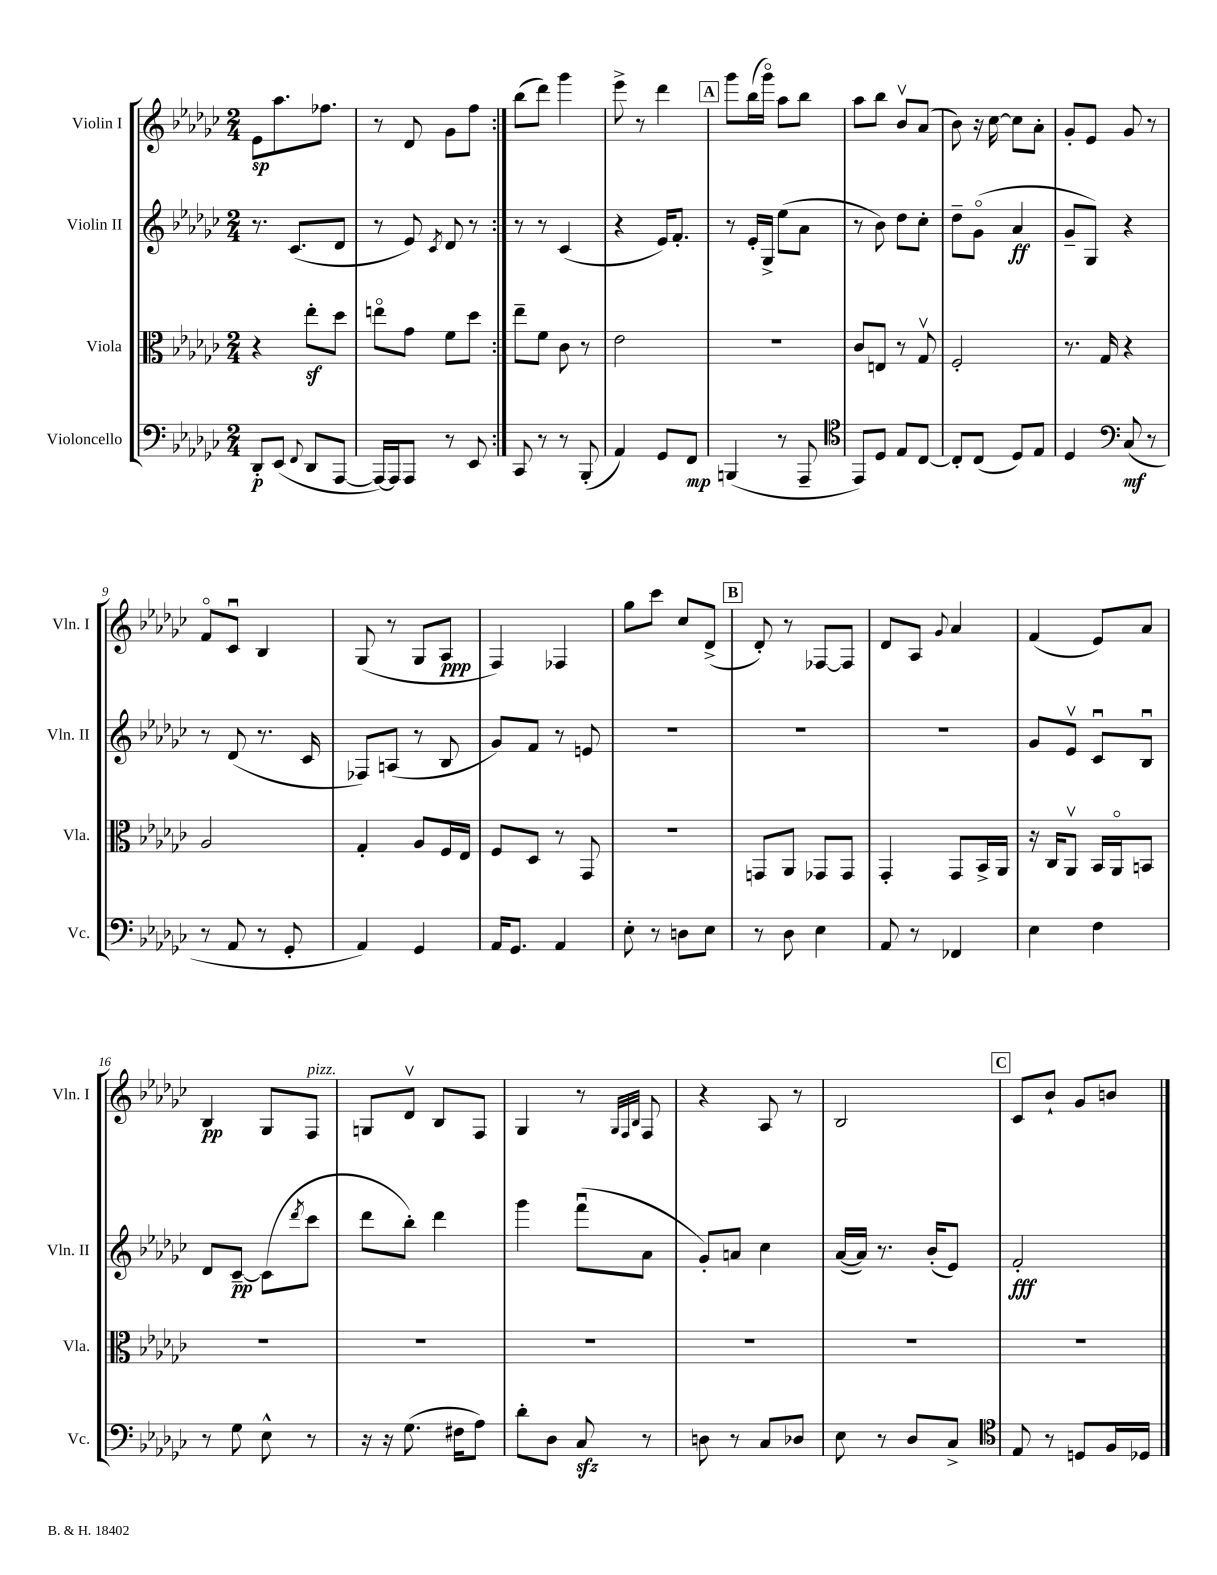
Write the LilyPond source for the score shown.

<<
\new StaffGroup <<
\new Staff = "s0" \with { instrumentName = "Violin I" shortInstrumentName = "Vln. I" } {
    \clef treble \key ges \major \numericTimeSignature \time 2/4
    \repeat volta 2 { ees'8\sp aes''8. fes''8. |
    r8 des'8 ges'8 f''8 | }
    bes''8( des'''8) ges'''4 |
    ees'''8-> r8 des'''4 |
    \mark \markup { \box "A" } ges'''8 bes''16( ges'''16\flageolet) aes''8 bes''8 |
    aes''8 bes''8 bes'8\upbow aes'8( |
    bes'8) r16 ces''16~ ces''8 aes'8-. |
    ges'8-. ees'8 ges'8 r8 |
    f'8\flageolet ces'8\downbow bes4 |
    ges8( r8 ges8 aes8\ppp |
    f4) fes4 |
    ges''8 ces'''8 ces''8 des'8->( |
    \mark \markup { \box "B" } des'8-.) r8 fes8~ fes8 |
    des'8 aes8 \appoggiatura { ges'8 } aes'4 |
    f'4( ees'8) aes'8 |
    bes4\pp ges8 f8^\markup { \italic "pizz." } |
    g8 des'8\upbow bes8 f8 |
    ges4 r8 \grace { ges32 f32 bes32 } f8 |
    r4 aes8 r8 |
    bes2 |
    \mark \markup { \box "C" } ces'8 bes'8-! ges'8 b'8 \bar "|." |
}
\new Staff = "s1" \with { instrumentName = "Violin II" shortInstrumentName = "Vln. II" } {
    \clef treble \key ges \major \numericTimeSignature \time 2/4
    \repeat volta 2 { r8. ces'8.( des'8 |
    r8 ees'8) \acciaccatura { ces'8 } des'8 r8 | }
    r8 r8 ces'4( |
    r4 ees'16) f'8.-. |
    \mark \markup { \box "A" } r8 ees'16-. ges16-> ees''8( aes'8 |
    r8 bes'8) des''8 ces''8-. |
    des''8-- ges'8\flageolet( aes'4\ff |
    ges'8-- ges8) r4 |
    r8 des'8( r8. ces'16 |
    fes8) a8( r8 bes8 |
    ges'8) f'8 r8 e'8 |
    R2 |
    \mark \markup { \box "B" } R2 |
    R2 |
    ges'8 ees'8\upbow ces'8\downbow bes8\downbow |
    des'8 ces'8~--\pp ces'8( \acciaccatura { des'''8 } ces'''8 |
    des'''8 bes''8-.) des'''4 |
    ges'''4 f'''8\downbow( aes'8 |
    ges'8-.) a'8 ces''4 |
    aes'16~( aes'16) r8. bes'16-.( ees'8) |
    \mark \markup { \box "C" } f'2-.\fff \bar "|." |
}
\new Staff = "s2" \with { instrumentName = "Viola" shortInstrumentName = "Vla." } {
    \clef alto \key ges \major \numericTimeSignature \time 2/4
    \repeat volta 2 { r4 ees''8-.\sf des''8 |
    e''8\flageolet ges'8 f'8 des''8 | }
    ees''8-- f'8 ces'8 r8 |
    ees'2 |
    \mark \markup { \box "A" } R2 |
    ces'8 e8 r8 ges8\upbow |
    f2-. |
    r8. ges16 r4 |
    aes2 |
    ges4-. aes8 f16 ees16 |
    f8 des8 r8 ges,8 |
    R2 |
    \mark \markup { \box "B" } g,8 aes,8 ges,8 ges,8 |
    ges,4-. ges,8 bes,16-> aes,16 |
    r16 ces16 aes,8\upbow bes,16 aes,16\flageolet b,8 |
    R2 |
    R2 |
    R2 |
    R2 |
    R2 |
    \mark \markup { \box "C" } R2 \bar "|." |
}
\new Staff = "s3" \with { instrumentName = "Violoncello" shortInstrumentName = "Vc." } {
    \clef bass \key ges \major \numericTimeSignature \time 2/4
    \repeat volta 2 { des,8-.\p ees,8( \appoggiatura { f,8 } des,8 aes,,8~ |
    aes,,16~) aes,,16 aes,,8 r8 ees,8 | }
    ces,8 r8 r8 bes,,8-.( |
    aes,4) ges,8 f,8\mp |
    \mark \markup { \box "A" } b,,4( r8 aes,,8-- |
    \clef tenor ees,8) des8 ees8 ces8~ |
    ces8-. ces8( des8) ees8 |
    des4 \clef bass ces8\mf( r8 |
    r8 aes,8 r8 ges,8-. |
    aes,4) ges,4 |
    aes,16 ges,8. aes,4 |
    ees8-. r8 d8 ees8 |
    \mark \markup { \box "B" } r8 des8 ees4 |
    aes,8 r8 fes,4 |
    ees4 f4 |
    r8 ges8 ees8-^ r8 |
    r16 r16 ges8.( fis16 aes8) |
    des'8-. des8 ces8\sfz r8 |
    d8 r8 ces8 des8 |
    ees8 r8 des8 ces8-> |
    \mark \markup { \box "C" } \clef tenor ees8 r8 d8 f16 des16 \bar "|." |
}
>>
>>
